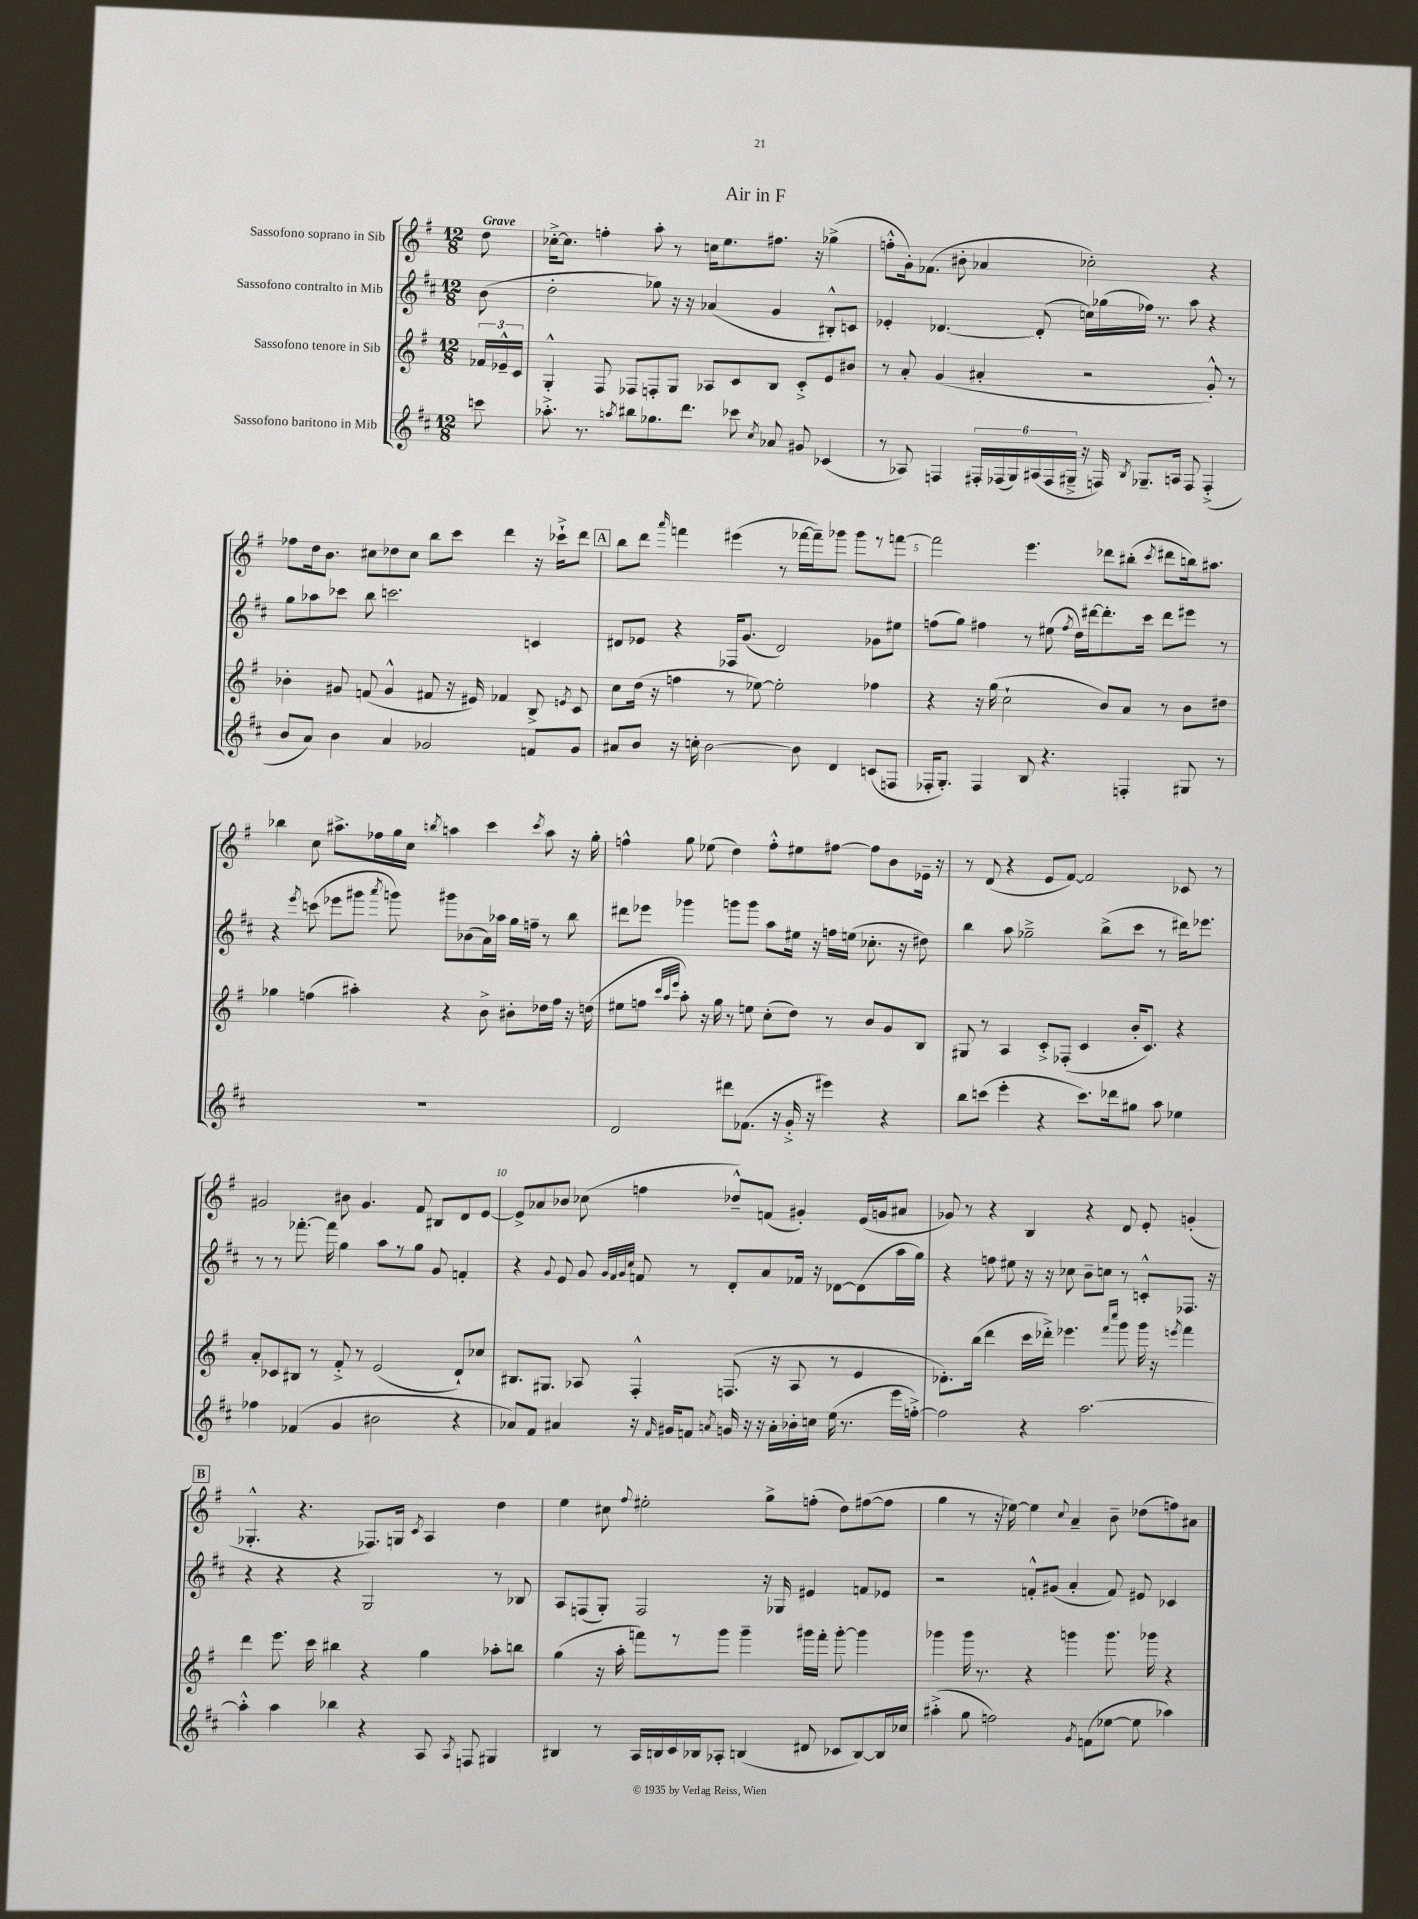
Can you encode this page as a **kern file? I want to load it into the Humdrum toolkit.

**kern	**kern	**kern	**kern
*staff4	*staff3	*staff2	*staff1
*clefG2	*clefG2	*clefG2	*clefG2
*k[f#c#]	*k[f#]	*k[f#c#]	*k[f#]
*M12/8	*M12/8	*M12/8	*M12/8
8ccc	24f-	(8b	8dd
.	24e-~^^	.	.
.	24c	.	.
=	=	=	=
8.aa-'^	4G'^^	2dd'	[16cc-'^
.	.	.	8.cc-]
8.r	.	.	.
.	8F#	.	4ff'
8qaa	.	.	.
8bb#	8F-	.	.
8.gg-	8F'	8gg-)	8aa'
.	8G	16r	8r
8.ddd	.	16r	.
.	8A-	(4a-	16cc
.	.	.	8.ee
8ccc-	8c	.	.
8qcc#	.	.	.
8a-	8B	4g	8.ff#
8g#	8c'^	.	.
.	.	.	16r
(4c-	8e	8B#'^^)	(4gg-^
.	8b#	8c	.
=	=	=	=
8r	8r	4e-'	8ff'^^
8A-)	8a'	.	16g')
.	.	.	(8.f-
4F	(4g	[4.d-	.
.	.	.	8b#'
24F#'	4a#'	.	4a-
(24F-	.	.	.
24G)	.	.	.
(24A#	.	(8d-']	.
24F-	.	.	.
24G#~^	.	.	.
16r	2r	16cc)	2cc-')
16F)	.	(16gg-	.
8qB	.	.	.
8.G-~	.	16ff-)	.
.	.	8.r	.
16A	.	.	.
8F	.	8aa	.
(4F'^	8g'^^)	4r	4r
.	8r	.	.
=	=	=	=
8b	4b-'	8gg	8ff-
8a)	.	8aa-	16dd
.	.	.	8.b
4b	8g#	8ccc-	.
.	(8f	8bb	8cc#
4a	4g#^^	2.ccc	8dd-
.	.	.	8cc#
2g-	8f#	.	8bb
.	16r	.	8ccc
.	16e#)	.	.
.	4f-	.	4ddd
8f	8B^	4c	16r
.	.	.	16ccc-`^
.	8qe	.	.
8g-	8c	.	8ddd
=	=	=	=
8a#	8cc	8d#	8bb
8b	(16dd	8e-	8ddd
.	16r	.	.
.	.	.	16qqaaa
16r	4ff	4r	4fff
16cc'	.	.	.
[2b	.	.	.
.	8r	16F-	(4eee#
.	.	(8.g	.
.	[8ee-)	.	.
.	2ee-']	2d#)	8r
8b]	.	.	[16fff-
.	.	.	16fff-~])
4d	.	.	8ggg-
.	.	.	8ggg-
(8c	4ff-	8g-	8r
8F	.	8ee#	[8fff
=	=	=	=
16F-'	4r	(8ff	2fff]
8.G')	.	.	.
.	.	8gg)	.
4F-	16r	4ff#	.
.	(16gg	.	.
.	2cc`	.	.
8B	.	8r	4.eee
4.r	.	(8ee#	.
.	.	8qff#	.
.	.	16dd)	.
.	.	[16ddd#	.
.	8b)	8.ddd#']	8ddd-
4F'	8a	.	(8bb#'
.	.	16ccc#	.
.	.	.	8qccc
.	8r	8ddd#	8ddd#
8G#	8b	8eee#	16bb)
.	.	.	8.aa#
8r	8dd#	8r	.
=	=	=	=
1.r	4gg-	4r	4bb-
.	.	8qeee	.
.	(4ff	(8ccc	8cc
.	.	8eee-	8.aa#^
.	4aa#')	8ggg#	.
.	.	.	16ff-
.	.	8qaaa	.
.	.	8ggg)	16gg
.	.	.	16cc
.	.	.	8qbb
.	4r	8ggg#	4aa
.	.	(8b-	.
.	8b^	16a)	4ccc
.	.	16aa-	.
.	8b#'	16gg	.
.	.	16ff~	.
.	.	.	8qccc
.	16dd-	8r	8aa
.	16ff	.	.
.	16r	8bb	16r
.	(16dd	.	16gg'
=	=	=	=
2d	8ee#	8ddd#	4ff^^
.	8ff	8eee-	.
.	32qqccc	.	.
.	32qqaa	.	.
.	32qqeee	.	.
.	8aa')	4ggg-	8gg
.	16r	.	(8ee-
.	16gg	.	.
8ddd#	8r	8ggg	4dd)
(8.f-	8ee	8ggg	.
.	(8cc'	8aa	8ff'^^
16r	.	.	.
16g'^	8dd)	16ee#	8ee#
16r	.	16r	.
4eee#)	8r	16ff	[8ff#
.	.	(16ee	.
.	8b	8.cc-'	8ff#]
4r	8g	.	8b
.	.	16r	.
.	8B	8dd#)	16e-~
.	.	.	16r
=	=	=	=
8bb	8G#	4bb	8r
(8ccc	8r	.	(8d
4eee'	4A	8aa	4r
.	.	2gg-~^	.
4r	8c'^	.	8e
.	(8F-'	.	[8f#)
8.ccc)	4c	.	2f#]
.	.	(8bb^	.
16ddd-	.	.	.
8gg#	16b'	8ccc#	.
.	8.c)	.	.
8aa	.	8r	.
4ee-	4r	16ddd#)	8c-
.	.	8.eee-	.
.	.	.	8r
=	=	=	=
4ff-	8a'	8r	2g#
.	8c-	8r	.
(4f-	8B#	[8.fff-'	.
.	8r	.	.
.	.	16fff-]	.
4g	8f#'^	4gg	8b#
.	8r	.	4.g#
2b#	(2e	8aa	.
.	.	8r	.
.	.	8gg	8f#
.	.	8g	8B#
4r	8d`)	4f'	8d
.	8cc-	.	[8e
=	=	=	=
8a-)	8.B#	4r	8e^]
8f#	.	.	8a-
.	8.G#	.	.
.	.	8qqg	.
4a#	.	8e	8b-
.	8A-	8g	(8cc-
.	.	32qqg	.
.	.	32qqf#	.
.	.	32qqg	.
.	.	32qqcc#	.
16r	4F#'^^	8f	4ff
16qqf#	.	.	.
16g#	.	.	.
8f	.	8r	.
8qa	.	.	.
16g	(8.F	8d'	8dd-~^^)
16r	.	.	.
16r	.	8a	(8f
16a'	16r	.	.
16b-'	8A-	16f-	4g#')
16cc	.	16r	.
(16ee	8r	[8d-	.
8.r	.	.	.
.	4e	(8d-]	(16e
.	.	.	16g
16eee	.	16aa	8a#
[16ff'^)	.	16gg)	.
=	=	=	=
2ff]	8.d-')	4r	8g-)
.	.	.	8r
.	(16bb	.	.
.	4ddd	8ff	4r
.	.	8ee#	.
4r	16ccc	16r	4B
.	16ddd-'^)	16r	.
.	4.eee-	8cc-	.
[2.aa	.	8b~	4r
.	.	8cc	.
.	16qqfff#	.	.
.	16qqcccc	.	.
.	8ggg	8r	8d
.	16ggg	8c'^^	8e'
.	16r	.	.
.	8qeee	.	.
.	4fff#	8.F-	(4g'
.	.	16r	.
=	=	=	=
4aa'^^]	4ddd	4r	4.G-'^^
4aa	8.eee	4r	.
.	.	.	4.r
.	16ccc	.	.
4bb-	4bb#	4r	.
4r	4r	2G	8.F-)
.	.	.	16G
.	.	.	8qc
8A	4gg	.	4A
8qA	.	.	.
8F	.	.	.
4G#	8aa-'	8r	4dd
.	8bb	8B-	.
=	=	=	=
4B#	(4gg	8A	4ee
.	.	(8F	.
8r	16r	8G')	8cc#
.	16aa'	.	.
.	.	.	8qqff#
16A	8fff)	2F	2ee#'
16B	.	.	.
16c#	8r	.	.
16B-	.	.	.
8A-'	8ggg	.	.
(4B	4ggg~	.	.
.	.	16r	8gg^
.	.	16G-	.
8d#	16ggg#	4e#	(8ff'
.	16fff'	.	.
8c-	[8ggg#'	.	8dd)
[8B)	4ggg#]	8f	([8ff#
16B]	.	8e-	8ff#]
16cc-	.	.	.
=	=	=	=
(4aa#'^	4ggg-	2r	4gg
8gg	16ggg-	.	8r
.	8.r	.	.
2ff)	.	.	16r
.	.	.	[16ee-)
.	4r	8f'^^	4ee-]
.	.	(8g#	.
.	.	.	8qqcc
.	4ggg	4a'	4a~
8qg	.	.	.
(8f	.	.	.
[8ee-	8.ggg	8f)	8b~
8ee-]	.	8e#	(8dd-
.	16ggg-	.	.
4aa-)	4r	4c-	8ff)
.	.	.	8a#
==	==	==	==
*-	*-	*-	*-
